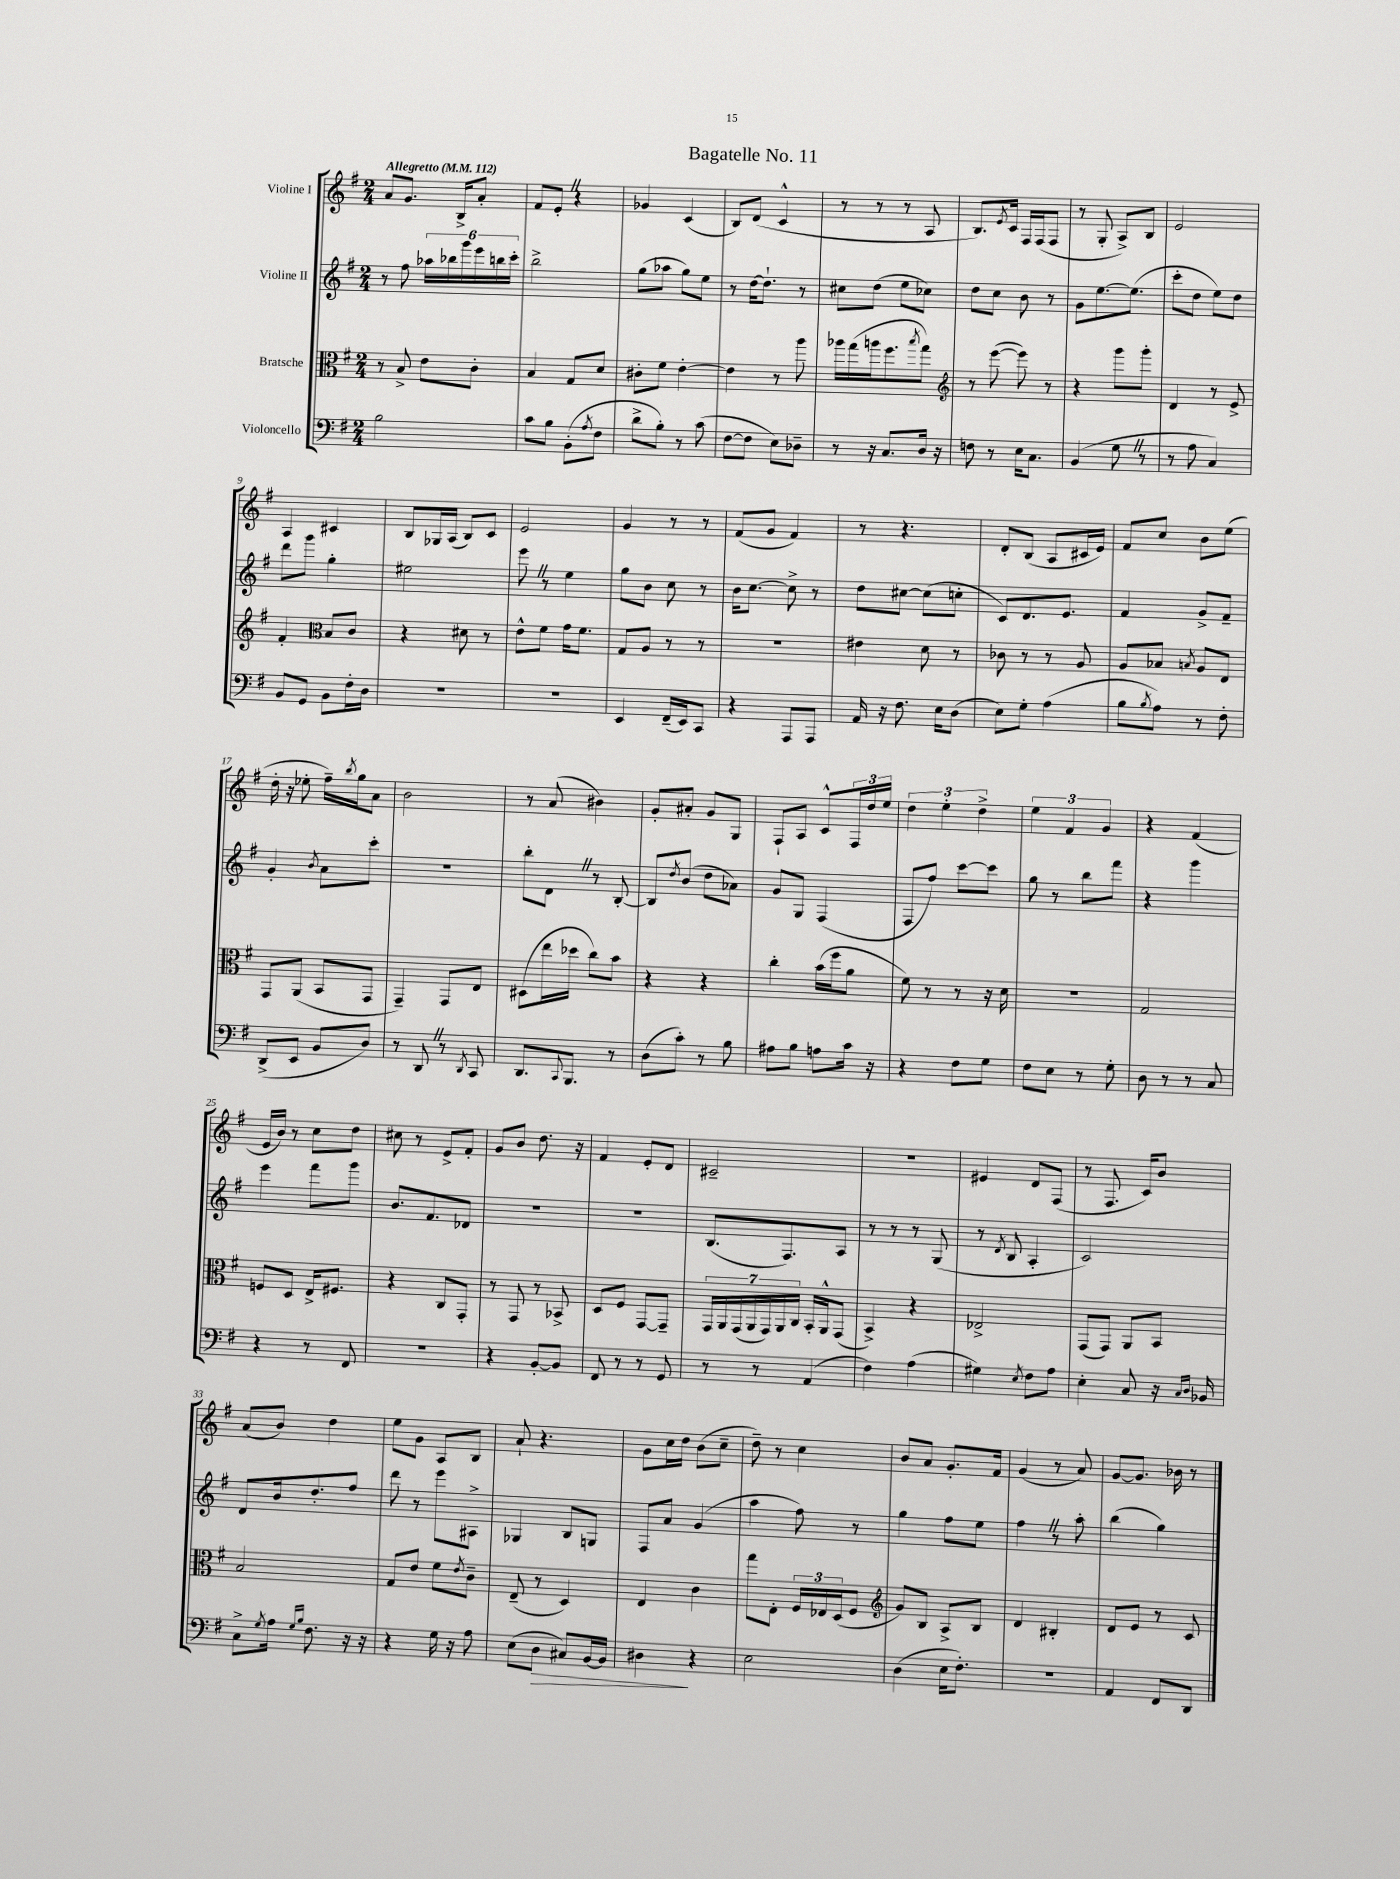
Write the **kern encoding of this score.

**kern	**dynam	**kern	**kern	**kern
*part4	*part4	*part3	*part2	*part1
*staff4	*staff4	*staff3	*staff2	*staff1
*I"Violoncello	*	*I"Bratsche	*I"Violine II	*I"Violine I
*clefF4	*	*clefC3	*clefG2	*clefG2
*k[f#]	*	*k[f#]	*k[f#]	*k[f#]
*M2/4	*	*M2/4	*M2/4	*M2/4
*MM112	*	*MM112	*MM112	*MM112
=1	=1	=1	=1	=1
!	!	!	!	!LO:TX:a:B:t=Allegretto
2B\	.	8r	8r	8a/L
.	.	8B^/	8ff#\	8.g/J
.	.	8e\L	24aa-X\LL	.
.	.	.	24bb-X\	.
.	.	.	.	16B^/KL
.	.	.	24ggg\	.
.	.	8c'\J	24eee\	8a'/J
.	.	.	24bbn\	.
.	.	.	24ccc'\JJ	.
=2	=2	=2	=2	=2
8c\L	.	4B/	2bb^\	8f#/L
8B\J	.	.	.	8e'Z/J
(8BB'\L	.	8G/L	.	4r
8qA/	.	.	.	.
8F#\J	.	8d/J	.	.
=3	=3	=3	=3	=3
8d^\L	.	8c#X'\L	(8gg\L	4g-X/
8B'\J)	.	8f#\J	8aa-X\J	.
8r	.	[4e'\	8gg\L)	(4c/
(8c\	.	.	8ee\J	.
=4	=4	=4	=4	=4
[8F#\L	.	4e\]	8r	8B/L)
8F#\J]	.	.	[16dd\KL	(8d/J
.	.	.	8.dd`\J]	.
8E\L)	.	8r	.	4c^^/
8D-X~\J	.	8aa\	8r	.
=5	=5	=5	=5	=5
8r	.	16aa-X\LL	8cc#X\L	8r
.	.	(16gg\	.	.
16r	.	16aan\J	(8dd\J	8r
8.C/L	.	8.ff#\	.	.
.	.	.	8ee\L	8r
.	.	8qbb/	.	.
16D/Jk	.	8gg\J)	8cc-X\J)	8A/
16r	.	.	.	.
=6	=6	=6	=6	=6
*	*	*clefG2	*	*
8Fn\	.	8r	8dd\L	8.B/L)
8r	.	([8eee\	8cc\J	.
.	.	.	.	8qe/
.	.	.	.	16c/Jk
16E\KL	.	8eee\])	8b\	16F#/LL
8.C\J	.	.	.	(16F#/J
.	.	8r	8r	8F#/J
=7	=7	=7	=7	=7
(4BB/	.	4r	8g\L	8r
.	.	.	[8.ee\	8G'/
8GZ\	.	8ggg\L	.	8A^/L)
.	.	.	(8.ee\J]	.
8r	.	8ggg'\J	.	8B/J
=8	=8	=8	=8	=8
8r	.	4d/	8ccc'\L	2e/
8A\	.	.	8dd\J	.
4C/)	.	8r	8ee\L)	.
.	.	8e^/	8dd\J	.
!!LO:LB:g=z
=9	=9	=9	=9	=9
8BB/L	.	4f#'/	8ddd\L	4A/
8GG/J	.	.	8ggg\J	.
*	*	*clefC3	*	*
8BB\L	.	8B/L	4gg'\	4c#X/
16F#'\L	.	8c/J	.	.
16D\JJ	.	.	.	.
=10	=10	=10	=10	=10
2r	.	4r	2ee#X\	8B/L
.	.	.	.	16G-X/L
.	.	.	.	(16A/JJ
.	.	8d#X\	.	8B/L)
.	.	8r	.	8c/J
=11	=11	=11	=11	=11
2r	.	8e^^\L	8eeeZ\	2e/
.	.	8f#\J	8r	.
.	.	16g\KL	4ee\	.
.	.	8.f#\J	.	.
=12	=12	=12	=12	=12
4EE/	.	8G/L	8gg\L	4g/
.	.	8A/J	8b\J	.
(16FF#~/LL	.	8r	8cc\	8r
16EE/J)	.	.	.	.
8CC/J	.	8r	8r	8r
=13	=13	=13	=13	=13
4r	.	2r	16b\KL	(8f#/L
.	.	.	[8.cc\J	.
.	.	.	.	8g/J
8AAA/L	.	.	8cc^\]	4f#/)
8AAA/J	.	.	8r	.
=14	=14	=14	=14	=14
16AA/	.	4e#X\	8dd\L	8r
16r	.	.	.	.
8.F#\	.	.	[8cc#X\J	4.r
.	.	8d\	(8cc#\L]	.
16E\KL	.	.	.	.
(8D\J	.	8r	8ccn'\J	.
=15	=15	=15	=15	=15
8E\L)	.	8c-X\	8c/L)	8d'/L
8G'\J	.	8r	8.d/	(8B/J
(4A\	.	8r	.	8A/L
.	.	.	8.e/J	.
.	.	8A/	.	16c#X/L
.	.	.	.	16e/JJ)
=16	=16	=16	=16	=16
8B\L	.	8A/L	4f#/	8f#/L
8qB/	.	.	.	.
8A\J)	.	8B-X/J	.	8cc/J
.	.	8qBn/	.	.
8r	.	8A/L	8g^/L	8b\L
8F#'\	.	8E/J	8f#~/J	(8ee\J
!!LO:LB:g=z
=17	=17	=17	=17	=17
(8DD^/L	.	8GG/L	4g'/	16dd'\
.	.	.	.	16r
8EE/J	.	(8AA/J	.	8ee-X'\
.	.	.	8qb/	.
8BB/L	.	8BB/L	8a\L	16ff#~\LL)
.	.	.	.	8qbb/
.	.	.	.	16gg\J
8D/J)	.	8GG/J	8ccc'\J	8a\J
=18	=18	=18	=18	=18
8r	.	4GG~/)	2r	2b\
8DDZ/	.	.	.	.
8r	.	8GG/L	.	.
8qDD/	.	.	.	.
8CC/	.	8E/J	.	.
=19	=19	=19	=19	=19
8.DD/L	.	(8D#X\L	8bb'\L	8r
.	.	16ee\L	8dZ\J	(8a/
8qqCC/	.	.	.	.
8.BBB/J	.	16dd-X\JJ	.	.
.	.	8cc\L)	8r	4b#X\)
8r	.	8b\J	[8B'/	.
=20	=20	=20	=20	=20
(8D\L	.	4r	8B/L]	8g'/L
.	.	.	8qdd/	.
8c'\J)	.	.	(8b/J	8a#X'/J
8r	.	4r	8dd\L	8g/L
8B\	.	.	8a-X\J)	8G/J
=21	=21	=21	=21	=21
8A#X\L	.	4cc'\	8g/L	8F#`/L
8B\J	.	.	8G/J	8A/J
8An\L	.	(16b\LL	(4F#/	8c^^/L
.	.	16ff#\J	.	.
16c\Jk	.	8a\J	.	24F#/L
.	.	.	.	24dd/
16r	.	.	.	.
.	.	.	.	24ee/JJ
=22	=22	=22	=22	=22
4r	.	8f#\)	8F#/L	6dd\
.	.	8r	8ff#/J)	.
.	.	.	.	6ee'\
8F#\L	.	8r	[8ccc\L	.
.	.	.	.	6dd^\
8G\J	.	16r	8ccc\J]	.
.	.	16d\	.	.
=23	=23	=23	=23	=23
8F#\L	.	2r	8gg\	6ee\
8E\J	.	.	8r	.
.	.	.	.	6f#/
8r	.	.	8bb\L	.
.	.	.	.	6g/
8G'\	.	.	8fff#\J	.
=24	=24	=24	=24	=24
8D\	.	2G/	4r	4r
8r	.	.	.	.
8r	.	.	4ggg\	(4f#/
8C/	.	.	.	.
!!LO:LB:g=z
=25	=25	=25	=25	=25
4r	.	8Fn/L	4eee\	16e/LL
.	.	.	.	16b/JJ)
.	.	8D/J	.	8r
8r	.	16E^/KL	8fff#\L	8cc\L
.	.	8.F#X/J	.	.
8FF#/	.	.	8ggg\J	8dd\J
=26	=26	=26	=26	=26
2r	.	4r	8.b/L	8cc#X\
.	.	.	.	8r
.	.	.	8.f#/	.
.	.	8C/L	.	8e^/L
.	.	8GG'/J	8d-X/J	8f#'/J
=27	=27	=27	=27	=27
4r	.	8r	2r	8g/L
.	.	8GG/	.	8b/J
[8BB'/L	.	8r	.	8.dd\
8BB/J]	.	8BB-X^/	.	.
.	.	.	.	16r
=28	=28	=28	=28	=28
8FF#/	.	8D/L	2r	4f#/
8r	.	8F#/J	.	.
8r	.	[8GG/L	.	8e'/L
8GG/	.	8GG~/J]	.	8d/J
=29	=29	=29	=29	=29
8r	.	28GG/LL	(8.B/L	2c#X~/
.	.	28AA/	.	.
.	.	(28GG/	.	.
.	.	28AA/	.	.
8r	.	.	.	.
.	.	28GG/)	.	.
.	.	28AA/	.	.
.	.	.	8.F#/)	.
.	.	28C/JJ	.	.
(4AA/	.	16BB'/LL	.	.
.	.	16AA^^/J	.	.
.	.	(8GG/J	8A/J	.
=30	=30	=30	=30	=30
4F#\)	.	4BB^/)	8r	2r
.	.	.	8r	.
(4A\	.	4r	8r	.
.	.	.	(8G/	.
=31	=31	=31	=31	=31
4G#X\)	.	2E-X^/	8r	4e#X/
.	.	.	8qd/	.
.	.	.	8B/	.
8qE/	.	.	.	.
8F#\L	.	.	4A'/	8d/L
8A\J	.	.	.	(8F#/J
=32	=32	=32	=32	=32
4E'\	.	(8GG/L	2c/)	8r
.	.	8GG/J)	.	8.F#/
8C/	.	8AA/L	.	.
.	.	.	.	16c/KL)
16r	.	8BB/J	.	8b/J
16qqC/LL	.	.	.	.
16qqD/JJ	.	.	.	.
16BB-X/	.	.	.	.
!!LO:LB:g=z
=33	=33	=33	=33	=33
8C^\L	.	2B/	8d/L	(8a/L
8qG/	.	.	.	.
16A\Jk	.	.	16b/k	8b/J)
16qqG/LL	.	.	.	.
16qqB/JJ	.	.	.	.
8.F#\	.	.	8.dd'/	.
.	.	.	.	4dd\
16r	.	.	8ff#/J	.
16r	.	.	.	.
=34	=34	=34	=34	=34
4r	.	8G/L	8ddd\	8ee\L
.	.	8e/J	8r	8g\J
16G\	.	8f#\L	8eee\L	8A/L
16r	.	.	.	.
.	.	8qe/	.	.
8A\	.	8c~\J	8A#X^\J	8B/J
=35	=35	=35	=35	=35
(8E\L	.	(8E~/	4G-X/	8a`/
!	!LO:HP:b	!	!	!
8D\J	>	8r	.	4.r
8C#X/L)	.	4D/)	8B/L	.
[16BB/L	.	.	8Gn/J	.
16BB/JJ]	.	.	.	.
=36	=36	=36	=36	=36
4D#X\	.	4E/	8F#/L	8g\L
.	.	.	8a/J	16cc\L
.	.	.	.	16dd\JJ
4r	]	4c\	(4g/	(8b\L
.	.	.	.	8cc~\J
=37	=37	=37	=37	=37
2E\	.	8gg\L	4aa\	8dd~\)
.	.	8E'\J	.	8r
.	.	24F#/LL	8ff#\)	4cc\
.	.	24E-X/	.	.
.	.	(24D/J	.	.
.	.	8F#/J	8r	.
=38	=38	=38	=38	=38
*	*	*clefG2	*	*
(4D\	.	8g/L)	4gg\	8b/L
.	.	8B/J	.	8a/J
16E\KL	.	8A^/L	8ff#\L	8.g'/L
8.F#'\J)	.	.	.	.
.	.	8B/J	8ee\J	.
.	.	.	.	16f#/Jk
=39	=39	=39	=39	=39
2r	.	4d/	4ff#Z\	(4g/
.	.	4B#X'/	8r	8r
.	.	.	8aa'\	8a/)
=40	=40	=40	=40	=40
4AA/	.	8d/L	(4bb\	[8g/L
.	.	8e/J	.	8.g/J]
8FF#/L	.	8r	4gg\)	.
.	.	.	.	16b-X\
8DD/J	.	8c/	.	8r
==	==	==	==	==
*-	*-	*-	*-	*-
